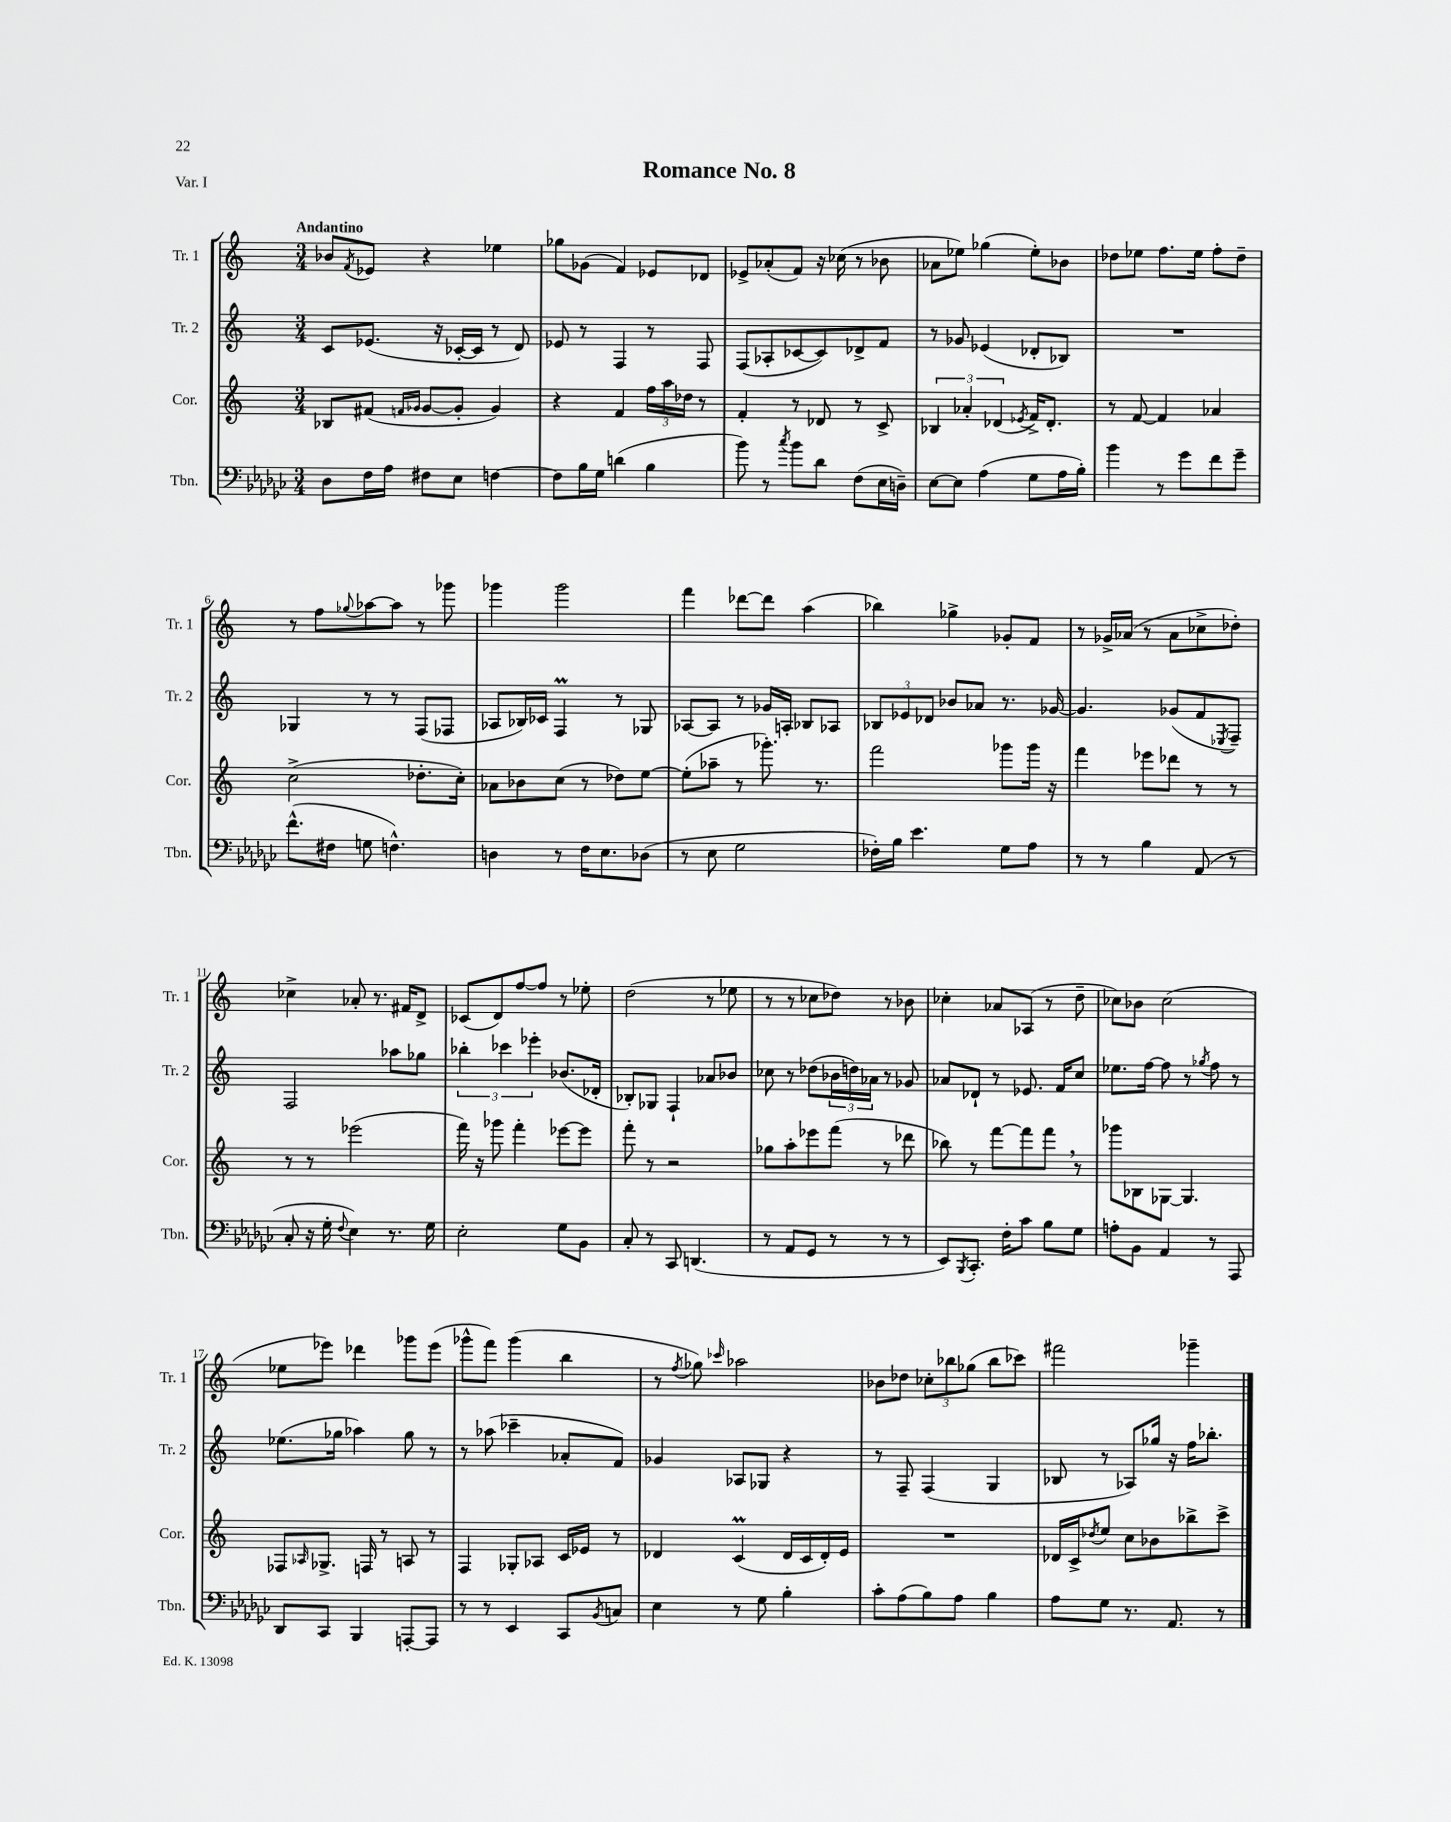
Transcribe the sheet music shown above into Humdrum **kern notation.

**kern	**kern	**kern	**kern
*part4	*part3	*part2	*part1
*staff4	*staff3	*staff2	*staff1
*I"Tbn.	*I"Cor.	*I"Tr. 2	*I"Tr. 1
*I'Tbn.	*I'Cor.	*I'Tr. 2	*I'Tr. 1
*clefF4	*clefG2	*clefG2	*clefG2
*k[b-e-a-d-g-c-]	*k[]	*k[]	*k[]
*M3/4	*M3/4	*M3/4	*M3/4
=1	=1	=1	=1
!	!	!	!LO:TX:a:B:t=Andantino
8D-\L	8B-X/L	8c/L	8b-X/L
.	.	.	8qf/
16F\L	(8f#X/J	(8.e-X/J	8e-X/J
16A-\JJ	.	.	.
.	16qqfn/LL	.	.
.	16qqg-X/JJ	.	.
8F#X\L	[8g-/L	.	4r
.	.	16r	.
8E-\J	8g-'/J]	[16c-X'/LL	.
.	.	16c-/JJ]	.
[4Fn\	4g-/)	8r	4ee-X\
.	.	8d/)	.
=2	=2	=2	=2
8F\L]	4r	8e-X/	8gg-X\L
16B-\L	.	8r	(8g-X\J
16G-\JJ	.	.	.
(4dn\	4f/	4F/	4f/)
4B-\	24ff\LL	8r	8e-X/L
.	24aa\	.	.
.	24dd-X\JJ	.	.
.	8r	8F/	8d-X/J
=3	=3	=3	=3
8b-\)	4f'/	(8F/L	8e-X^/L
8r	.	8A-X'/	(8a-X'/
8qcc-/	.	.	.
8b-\L	8r	[8c-X/	8f/J)
8d-\J	8d-X/	8c-/])	16r
.	.	.	(16cc-X\
(8F\L	8r	8d-X^/	8r
16E-\L	8c^/	8f/J	8b-X\
16Dn~\JJ)	.	.	.
=4	=4	=4	=4
[8E-\L	6B-X/	8r	8a-X\L
8E-\J]	.	8g-X/	8ee-X\J)
.	6a-X'/	.	.
(4A-\	.	(4e-X/	(4gg-X\
.	(6d-X/	.	.
.	8qe-X/	.	.
8G-\L	16f^/KL)	8d-X'/L	8ee-'\L)
.	8.d-'/J	.	.
16A-\L	.	8B-X/J)	8b-X\J
16B-'\JJ)	.	.	.
=5	=5	=5	=5
4b-\	8r	2.r	8dd-X\L
.	[8f/	.	8ee-X\J
8r	4f/]	.	8.ff\L
8g-\L	.	.	.
.	.	.	16ee-\Jk
8f\	4a-X/	.	8ff'\L
8g-~\J	.	.	8dd-~\J
!!LO:LB:g=z
=6	=6	=6	=6
(8.f^^\L	(2cc^\	4G-X/	8r
.	.	.	8ff\L
16F#X\Jk	.	.	.
.	.	.	8qqgg-X/
8Gn\	.	8r	[8aa-X\
4.Fn^^\)	.	8r	8aa-\J]
.	8.dd-X'\L	(8F/L	8r
.	.	8F-X/J	8ggg-X\
.	16cc'\Jk)	.	.
=7	=7	=7	=7
4Dn\	8a-X\L	8A-X/L	4ggg-X\
.	8b-X\	16B-X/L)	.
.	.	16c-X/JJ	.
8r	(8cc\J	4FM/	2ggg-\
16F\KL	8r	.	.
8.E-\	.	.	.
.	8dd-X\L)	8r	.
(8D-X\J	[8ee\J	8G-X/	.
=8	=8	=8	=8
8r	(8ee'\L]	[8A-X/L	4fff\
8E-\	8aa-X~\J	8A-/J]	.
2G-\	8r	8r	[8ddd-X\L
.	8.ggg-X'\)	16g-X/LL	8ddd-\J]
.	.	16An'/JJ	.
.	.	8B-X/L	(4aa\
.	8.r	.	.
.	.	8A-X/J	.
=9	=9	=9	=9
16F-X'\LL)	2fff\	12B-X/L	4bb-X\)
16B-\JJ	.	.	.
.	.	12e-X/	.
4.e-\	.	.	.
.	.	12d-X/J	.
.	.	8b-X/L	4gg-X^\
.	.	8a-X/J	.
8G-\L	8ggg-X\L	8.r	8g-X'/L
8A-\J	16ggg-\Jk	.	8f/J
.	16r	[16g-X/	.
=10	=10	=10	=10
8r	4fff\	4.g-/]	8r
8r	.	.	16g-X^/LL
.	.	.	(16a-X/JJ
4B-\	8eee-X\L	.	8r
.	8ddd-X\J	(8g-X/L	8a-\L
(8AA-/	8r	8f/	8cc-X^\
.	.	8qE-X/	.
8r	8r	8F~/J)	8dd-X'\J)
!!LO:LB:g=z
=11	=11	=11	=11
8C-'/	8r	2F/	4cc-X^\
16r	8r	.	.
16G-'\	.	.	.
8qqF/	.	.	.
4E-\)	(2eee-X\	.	8a-X'/
.	.	.	8.r
8.r	.	8aa-X\L	.
.	.	.	16f#X/KL
.	.	8gg-X\J	8d^/J
16G-\	.	.	.
=12	=12	=12	=12
2E-'\	16fff\)	6bb-X'\	(8c-X/L
.	16r	.	.
.	8ggg-X\	.	8d/)
.	.	6ccc-X\	.
.	4fff'\	.	[8ff/
.	.	6eee-X'\	.
.	.	.	8ff/J]
8G-\L	[8eee-X\L	(8.b-X/L	8r
8BB-\J	8eee-\J]	.	8ee-X'\
.	.	16d-X'/Jk	.
=13	=13	=13	=13
8C-'/	8fff'\	8B-X'/L)	(2dd\
8r	8r	8G-X/J	.
8CC-/	2r	4F`/	.
(4.DDn/	.	.	.
.	.	8a-X/L	8r
.	.	8b-X/J	8ee-X\
=14	=14	=14	=14
8r	8gg-X\L	8cc-X\	8r
8AA-/L	8aa'\	8r	8r
8GG-/J	8eee-X\	(8dd-X\L	8cc-X\L
8r	(8fff\J	24b-X\L	8dd-X\J)
.	.	24ddn\)	.
.	.	24a-X\JJ	.
8r	8r	8r	8r
8r	8ddd-X\	8g-X/	8b-X\
=15	=15	=15	=15
8EE-/L)	8bb-X\)	8a-X/L	4cc-X'\
8qBBB-/	.	.	.
8.CC-'/J	8r	8d-X`/J	.
.	[8fff\L	8r	8a-X/L
16F'\KL	.	.	.
8c-\J	8fff\]	8.e-X/	(8A-X/J
8B-\L	8fff,\J	.	8r
.	.	16f/KL	.
8G-\J	8r	8cc/J	8dd~\
=16	=16	=16	=16
8An'\L	8ggg-X\L	8.ee-X\L	8cc-X\L)
8BB-\J	8B-X\	.	8b-X\J
.	.	[16ff\Jk	.
4AA-/	[8G-X\J	8ff\]	(2cc-\
.	4.G-/]	8r	.
.	.	8qgg-X/	.
8r	.	8ff\	.
8AAA-/	.	8r	.
!!LO:LB:g=z
=17	=17	=17	=17
8DD-/L	8F-X/L	(8.ee-X\L	8ee-X\L
.	16qqA-X/	.	.
8CC-/J	8.G-X^/J	.	8eee-X\J)
.	.	16gg-X\Jk	.
4BBB-/	.	4aa-X\)	4ddd-X\
.	16Fn/	.	.
.	8r	.	.
[8AAAn'/L	8An/	8gg-\	8ggg-X\L
8AAA/J]	8r	8r	(8eee-\J
=18	=18	=18	=18
8r	4F/	8r	8ggg-X^^\L
8r	.	(8aa-X\	8fff\J)
4EE-/	8G-X'/L	4ccc-X~\	(4ggg-\
.	8A-X/J	.	.
8CC-/L	16c/LL	8a-X'/L	4bb\
.	16e-X/JJ	.	.
8qBB-/	.	.	.
8Cn/J	8r	8f/J)	.
=19	=19	=19	=19
4E-\	4d-X/	4g-X/	8r
.	.	.	8qff/
.	.	.	8gg-X\)
.	.	.	16qqccc-X/
8r	(4cM/	8A-X/L	2aa-X\
8G-\	.	8G-X/J	.
4B-'\	16d-/LL	4r	.
.	16c/	.	.
.	16d-'/)	.	.
.	16e/JJ	.	.
=20	=20	=20	=20
8c-'\L	2.r	8r	8b-X\L
(8A-\	.	8F~/	8dd-X\J
8B-\)	.	(4F/	12cc-X'\L
.	.	.	12bb-X\
8A-\J	.	.	.
.	.	.	(12gg-X\J
4B-\	.	4G/	8bb-\L
.	.	.	8ccc-X\J)
=21	=21	=21	=21
8A-\L	16d-X/LL	8B-X/	2fff#X\
.	16c^/J	.	.
.	8qdd-X/	.	.
8G-\J	8ee/J	8r	.
8.r	8cc\L	8A-X/L)	.
.	8b-X\	16gg-X/Jk	.
8.AA-/	.	16r	.
.	8bb-X^\	16ff\KL	4ggg-X~\
.	.	8.bb-X'\J	.
8r	8ccc^\J	.	.
==	==	==	==
*-	*-	*-	*-
